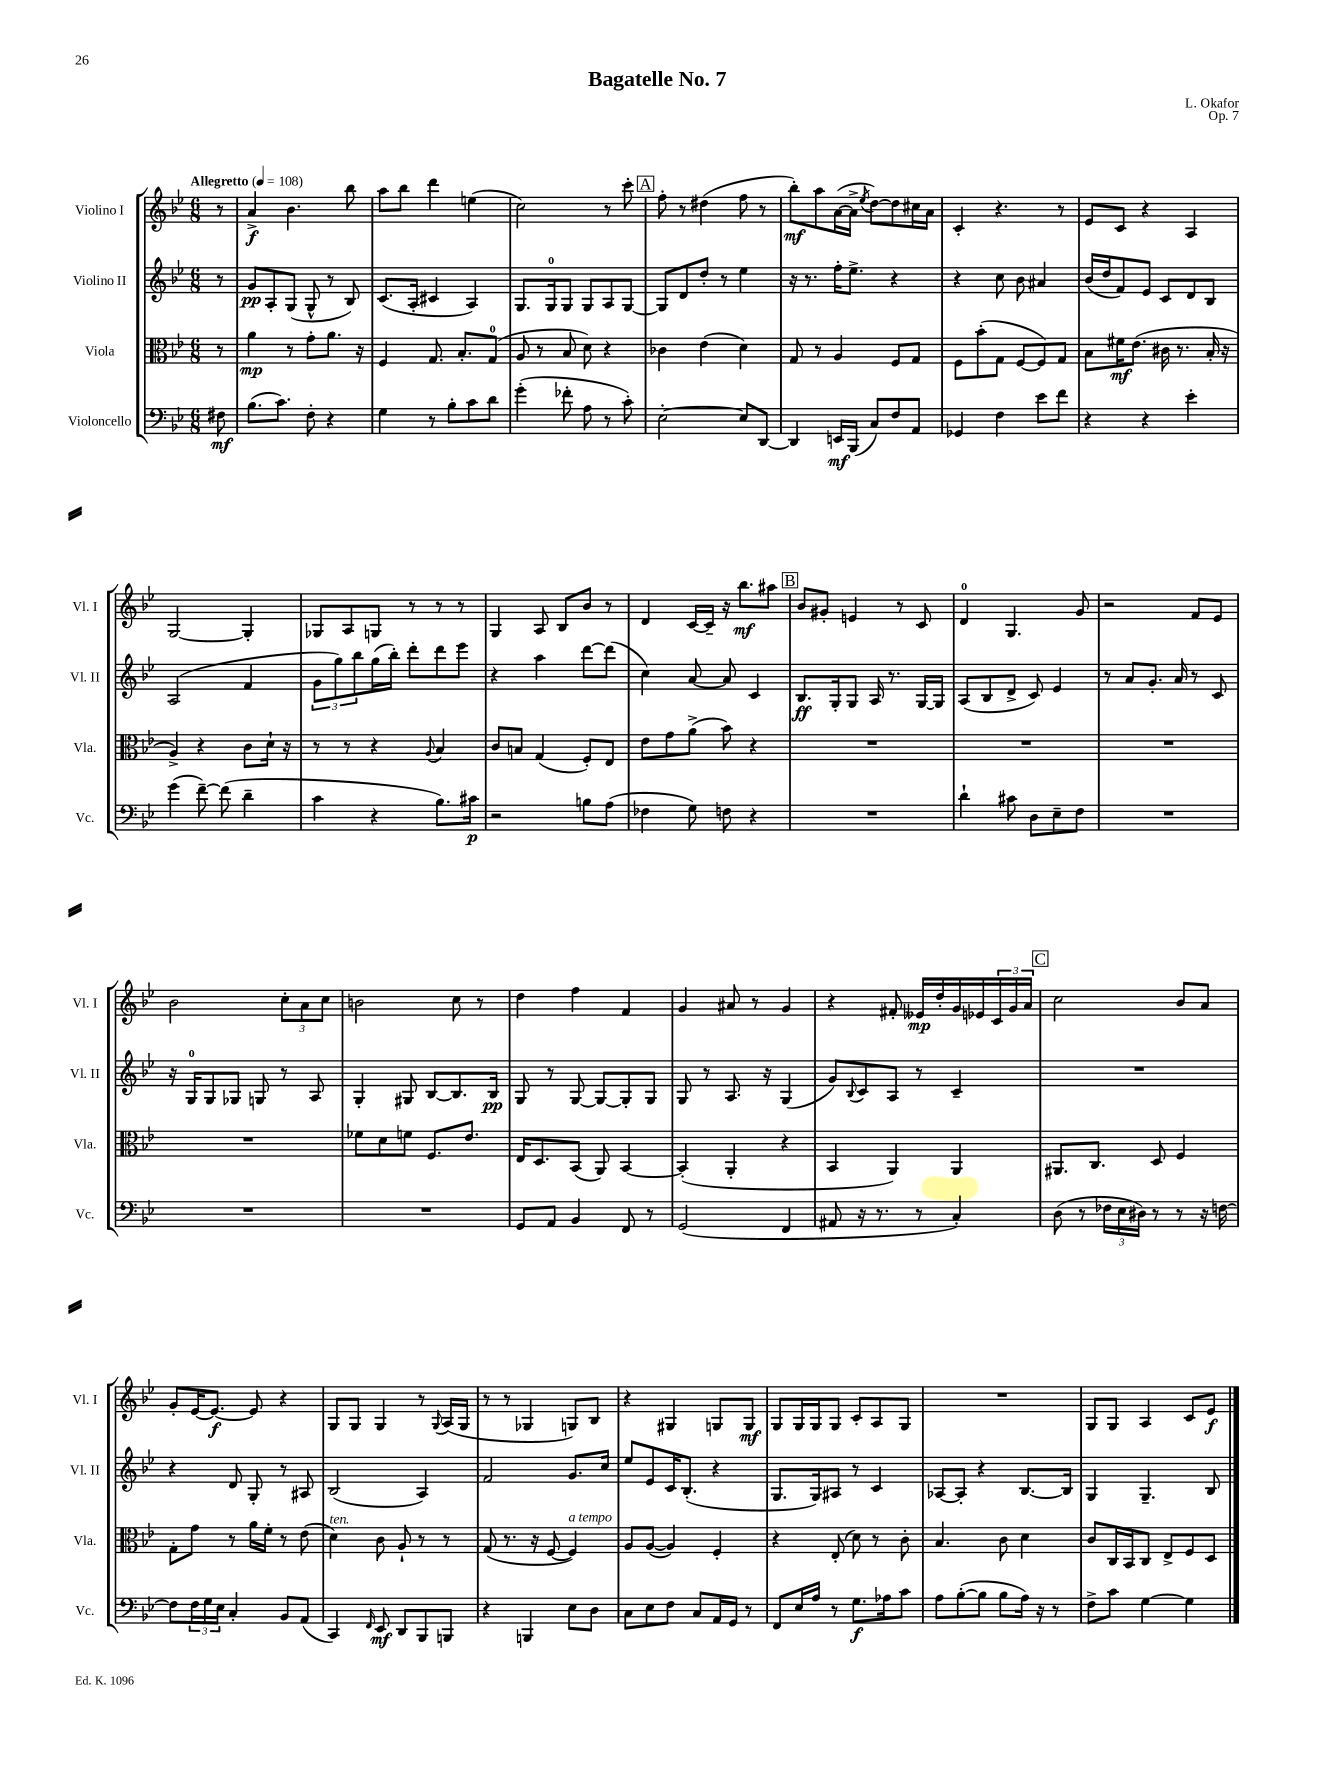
\header { title = "Bagatelle No. 7" composer = "L. Okafor" opus = "Op. 7" }
<<
\new StaffGroup <<
\new Staff = "s0" \with { instrumentName = "Violino I" shortInstrumentName = "Vl. I" } {
    \clef treble \key bes \major \numericTimeSignature \time 6/8 \partial 8 \tempo "Allegretto" 4 = 108
    r8 |
    a'4->\f bes'4. bes''8 |
    a''8 bes''8 d'''4 e''4( |
    c''2) r8 c'''8-. |
    \mark \markup { \box "A" } f''8-. r8 dis''4( f''8 r8 |
    bes''8-.\mf) a''8 a'16~( a'16-> \acciaccatura { ees''8 } d''8~) d''8 cis''16 a'16 |
    c'4-. r4. r8 |
    ees'8 c'8 r4 a4 |
    g2~ g4-. |
    ges8 a8 g8 r8 r8 r8 |
    g4 a8 bes8 bes'8 r8 |
    d'4 c'16~ c'16-- r16 bes''8.\mf ais''8 |
    \mark \markup { \box "B" } bes'8 gis'8-. e'4 r8 c'8 |
    d'4-0 g4. g'8 |
    r2 f'8 ees'8 |
    bes'2 \tuplet 3/2 { c''8-. a'8 c''8 } |
    b'2 c''8 r8 |
    d''4 f''4 f'4 |
    g'4 ais'8 r8 g'4 |
    r4 fis'8-. eeses'16\mp d''16-. g'16 ees'16 \tuplet 3/2 { c'16 g'16 a'16 } |
    \mark \markup { \box "C" } c''2 bes'8 a'8 |
    g'8-. ees'16~ ees'8.~\f ees'8 r4 |
    g8 g8 g4 r8 \appoggiatura { g8 } a16( g16 |
    r8 r8 ges4 g8) bes8 |
    r4 gis4 g8 g8\mf |
    g8 g16 g16 g8 c'8-. a8 g8 |
    R2. |
    g8 g8 a4 c'8 ees'8\f \bar "|." |
}
\new Staff = "s1" \with { instrumentName = "Violino II" shortInstrumentName = "Vl. II" } {
    \clef treble \key bes \major \numericTimeSignature \time 6/8 \partial 8
    r8 |
    g'8\pp a8-. g8( g8-^ r8 bes8) |
    c'8.( a16-. cis'4 a4) |
    g8. g16-0 g8 g8 a8 g8~ |
    \mark \markup { \box "A" } g8 d'8 d''8-. r8 ees''4 |
    r16 r8. f''16-. ees''8.-> r4 |
    r4 c''8 bes'8 ais'4 |
    bes'16( d''16 f'8) ees'8 c'8 d'8 bes8 |
    a2( f'4 |
    \tuplet 3/2 { g'8 g''8) bes''8 } g''16( bes''16-.) d'''8-. d'''8 ees'''8 |
    r4 a''4 d'''8~ d'''8( |
    c''4) a'8~ a'8 c'4 |
    \mark \markup { \box "B" } bes8.\ff g16-. g8 a16 r8. g16~ g16 |
    a8( bes8 d'8-> c'8) ees'4 |
    r8 a'8 g'8.-. a'16 r8 c'8 |
    r16 g16-0 g8 ges8 g8 r8 a8 |
    g4-. gis8 bes8~ bes8. bes16\pp |
    g8 r8 g8~ g8~ g8-. g8 |
    g8 r8 a8. r16 g4( |
    g'8) \appoggiatura { bes8 } c'8 a8 r8 c'4-- |
    \mark \markup { \box "C" } R2. |
    r4 d'8 g8-. r8 ais8 |
    bes2( a4) |
    f'2 g'8. c''16 |
    ees''8 ees'8 c'16 bes8.-.( r4 |
    g8. g16) ais8 r8 c'4 |
    aes8~ aes8-. r4 bes8.~ bes16 |
    g4 g4.-- bes8 \bar "|." |
}
\new Staff = "s2" \with { instrumentName = "Viola" shortInstrumentName = "Vla." } {
    \clef alto \key bes \major \numericTimeSignature \time 6/8 \partial 8
    r8 |
    a'4\mp r8 g'8-. a'8. r16 |
    f4 g8. bes8.-. g8-0( |
    a8 r8 bes8 d'8) r4 |
    \mark \markup { \box "A" } ces'4 ees'4( d'4) |
    g8 r8 a4 f8 g8 |
    f8 bes'8-.( g8 f8~ f8) g8 |
    bes8 fis'16\mf ees'8.( cis'16 r8. bes16-. r16 |
    a4->) r4 c'8 d'16-! r16 |
    r8 r8 r4 \appoggiatura { a8 } bes4 |
    c'8 b8 g4( f8-.) ees8 |
    ees'8 g'8 a'8->( bes'8) r4 |
    \mark \markup { \box "B" } R2. |
    R2. |
    R2. |
    R2. |
    fes'8 d'8 f'8 f8. ees'8. |
    ees16 d8. bes,8( a,8) bes,4~ |
    bes,4-.( a,4-. r4 |
    bes,4 a,4) a,4 |
    \mark \markup { \box "C" } ais,8. c8. d8 f4 |
    g8-. g'8 r8 a'16 f'16-. r8 ees'8( |
    d'4^\markup { \italic "ten." }) c'8 a8-! r8 r8 |
    g8( r8. r16 f8~ f4^\markup { \italic "a tempo" }) |
    a8 a8~( a4) f4-. |
    r4 ees8-.( d'8) r8 c'8-. |
    bes4. c'8 d'4 |
    c'8 c16 bes,16 c8 ees8-> f8 d8 \bar "|." |
}
\new Staff = "s3" \with { instrumentName = "Violoncello" shortInstrumentName = "Vc." } {
    \clef bass \key bes \major \numericTimeSignature \time 6/8 \partial 8
    fis8\mf |
    bes8.( c'8.) f8-. r4 |
    g4 r8 bes8-. c'8 d'8 |
    g'4-.( fes'8-. a8 r8 c'8-.) |
    \mark \markup { \box "A" } ees2~-. ees8 d,8~ |
    d,4 e,16\mf bes,,16( c8) f8 a,8 |
    ges,4 f4 ees'8 f'8 |
    r4 r4 ees'4-. |
    g'4( f'8~--) f'8( d'4-- |
    c'4 r4 bes8.) cis'16\p |
    r2 b8 a8( |
    fes4 g8) f8 r4 |
    \mark \markup { \box "B" } R2. |
    d'4-! cis'8 d8 ees8-- f8 |
    R2. |
    R2. |
    R2. |
    g,8 a,8 bes,4 f,8 r8 |
    g,2( f,4 |
    ais,8 r16 r8. r8 c4-.) |
    \mark \markup { \box "C" } d8( r8 \tuplet 3/2 { fes16 ees16 dis16) } r8 r8 r16 f16~ |
    f8 \tuplet 3/2 { f16 g16 ees16 } c4-. bes,8 a,8( |
    c,4) \grace { f,16 } ees,8\mf d,8 bes,,8 b,,8 |
    r4 b,,4 ees8 d8 |
    c8 ees8 f8 c8 a,16 g,16 r8 |
    f,8 ees16 a16 r8 g8.\f aes16 c'8 |
    a8 bes8~-.( bes8 bes8 a16) r16 r8 |
    f8-> c'8 g4~ g4 \bar "|." |
}
>>
>>
\layout { \context { \Score \remove "Bar_number_engraver" } }
